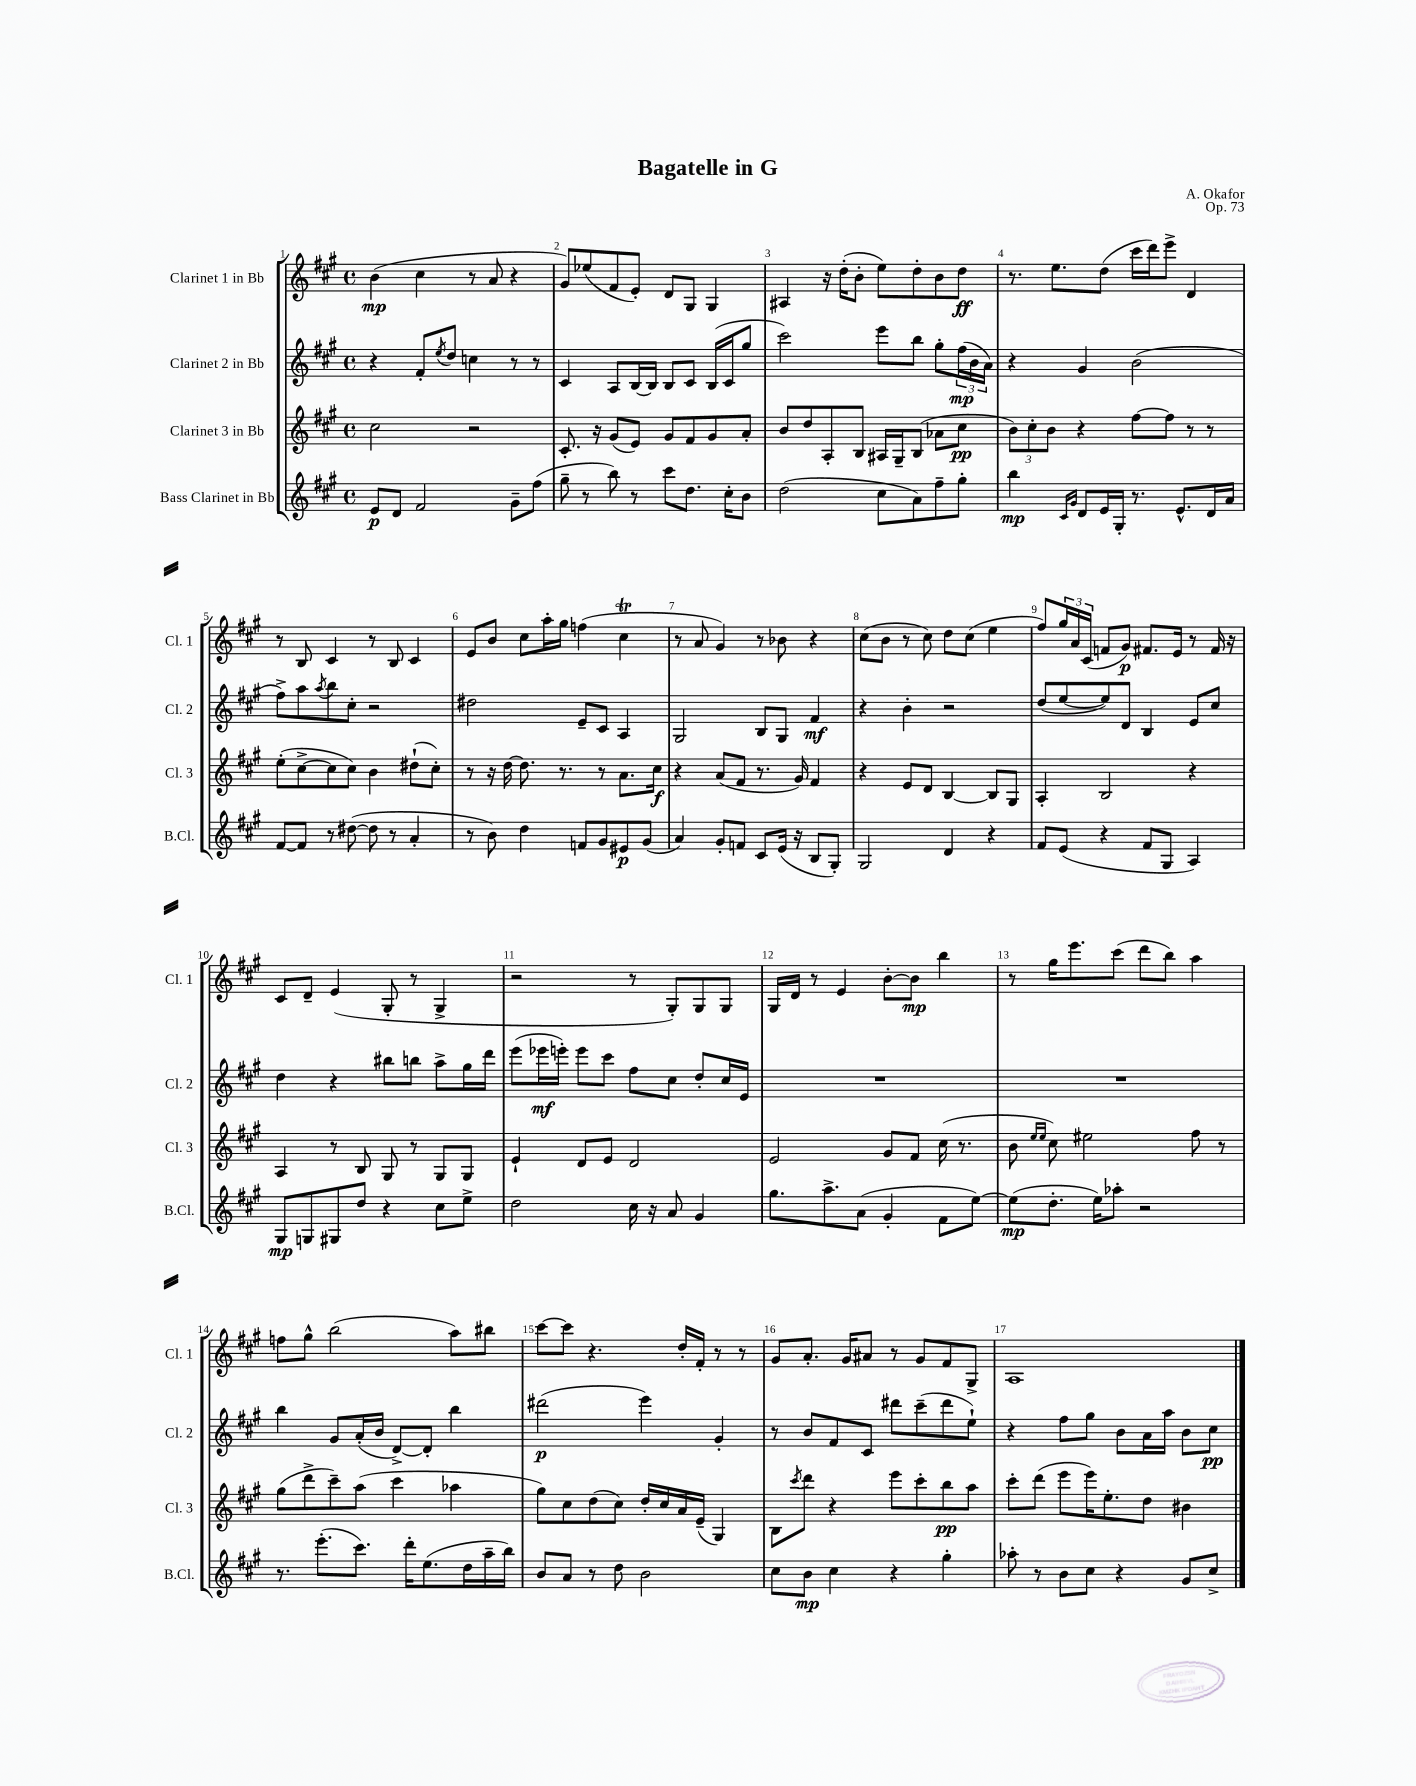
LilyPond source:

\header { title = "Bagatelle in G" composer = "A. Okafor" opus = "Op. 73" }
<<
\new StaffGroup <<
\new Staff = "s0" \with { instrumentName = "Clarinet 1 in Bb" shortInstrumentName = "Cl. 1" } {
    \clef treble \key a \major \defaultTimeSignature \time 4/4
    b'4\mp( cis''4 r8 a'8 r4 |
    gis'8) ees''8( fis'8 e'8-.) d'8 gis8 gis4 |
    ais4 r16 d''16-.( b'8-. e''8) d''8-. b'8 d''8\ff |
    r8. e''8. d''8( cis'''16 d'''16) e'''8-> d'4 |
    r8 b8 cis'4 r8 b8 cis'4 |
    e'8 b'8 cis''8 a''16-. gis''16 f''4( cis''4\trill |
    r8 a'8 gis'4) r8 bes'8 r4 |
    cis''8( b'8 r8 cis''8) d''8 cis''8( e''4 |
    fis''8) \tuplet 3/2 { gis''16 a'16 cis'16( } f'8 gis'8\p) fis'8. e'16 r8 fis'16 r16 |
    cis'8 d'8-- e'4( gis8-. r8 gis4-> |
    r2 r8 gis8-.) gis8 gis8 |
    gis16 d'16 r8 e'4 b'8~-. b'8\mp b''4 |
    r8 gis''16 e'''8. cis'''8( d'''8 b''8) a''4 |
    f''8 gis''8-^ b''2( a''8) bis''8 |
    cis'''8~ cis'''8 r4. d''16-. fis'16-. r8 r8 |
    gis'8 a'8.-. gis'16 ais'8 r8 gis'8 fis'8 gis8-> |
    a1 \bar "|." |
}
\new Staff = "s1" \with { instrumentName = "Clarinet 2 in Bb" shortInstrumentName = "Cl. 2" } {
    \clef treble \key a \major \defaultTimeSignature \time 4/4
    r4 fis'8-. \acciaccatura { e''8 } d''8 c''4 r8 r8 |
    cis'4 a8 b16~ b16 b8 cis'8 b16( cis'16 gis''8 |
    cis'''2) e'''8 b''8 gis''8-. \tuplet 3/2 { fis''16\mp( b'16 a'16) } |
    r4 gis'4 b'2( |
    fis''8->) a''8 \acciaccatura { a''8 } b''8 cis''8-. r2 |
    dis''2 e'8-- cis'8 a4 |
    gis2 b8 gis8 fis'4\mf |
    r4 b'4-. r2 |
    d''8( e''8~ e''8) d'8 b4 e'8 cis''8 |
    d''4 r4 bis''8 b''8 a''8-> gis''16 d'''16 |
    e'''8( ees'''16\mf e'''16-.) e'''8 cis'''8 fis''8 cis''8 d''8-. cis''16 e'16 |
    R1 |
    R1 |
    b''4 gis'8 a'16-.( b'16 d'8~->) d'8-. b''4 |
    dis'''2\p( e'''4) gis'4-. |
    r8 b'8 fis'8 cis'8 dis'''8 cis'''8--( dis'''8 e''8-!) |
    r4 fis''8 gis''8 b'8 a'16 a''16 b'8 cis''8\pp \bar "|." |
}
\new Staff = "s2" \with { instrumentName = "Clarinet 3 in Bb" shortInstrumentName = "Cl. 3" } {
    \clef treble \key a \major \defaultTimeSignature \time 4/4
    cis''2 r2 |
    cis'8.-. r16 gis'8( e'8) gis'8 fis'8 gis'8 a'8-. |
    b'8 d''8 a8-. b8 ais16 gis16-- b8( aes'8 cis''8\pp |
    \tuplet 3/2 { b'8) cis''8-. b'8 } r4 fis''8~ fis''8 r8 r8 |
    e''8-.( cis''8~-> cis''8 cis''8) b'4 dis''8-!( cis''8-.) |
    r8 r16 d''16~ d''8. r8. r8 a'8. cis''16\f |
    r4 a'8( fis'8 r8. gis'16) fis'4 |
    r4 e'8 d'8 b4~ b8 gis8 |
    a4-. b2 r4 |
    a4 r8 b8 gis8 r8 gis8 gis8 |
    e'4-! d'8 e'8 d'2 |
    e'2 gis'8 fis'8 cis''16( r8. |
    b'8 \grace { e''16 e''16 } cis''8) eis''2 fis''8 r8 |
    gis''8( d'''8-> cis'''8--) a''8( cis'''4 aes''4 |
    gis''8) cis''8 d''8( cis''8) d''16-. cis''16 a'16 e'16--( gis4) |
    b8 \acciaccatura { cis'''8 } d'''8 r4 e'''8 cis'''8-. b''8\pp a''8 |
    cis'''8-. d'''8( e'''8 e'''16) e''8.-. d''8 bis'4 \bar "|." |
}
\new Staff = "s3" \with { instrumentName = "Bass Clarinet in Bb" shortInstrumentName = "B.Cl." } {
    \clef treble \key a \major \defaultTimeSignature \time 4/4
    e'8\p d'8 fis'2 gis'8-- fis''8( |
    gis''8-- r8 b''8) r8 cis'''8 d''8. cis''16-. b'8 |
    d''2( cis''8 a'8) fis''8-- gis''8-. |
    b''4\mp \grace { cis'16 gis'16 } d'8 e'16 gis16-. r8. e'8.-^ d'16 a'16 |
    fis'8~ fis'8 r8 dis''8~( dis''8 r8 a'4-. |
    r8 b'8) d''4 f'8 gis'8 eis'8\p gis'8( |
    a'4) gis'8-. f'8 cis'8 e'16( r16 b8 gis8-.) |
    gis2 d'4 r4 |
    fis'8 e'8( r4 fis'8 gis8 a4) |
    gis8\mp g8 gis8 d''8 r4 cis''8 e''8-> |
    d''2 cis''16 r16 a'8 gis'4 |
    gis''8. a''8.-> a'8( gis'4-. fis'8 e''8~) |
    e''8\mp( d''8.-. e''16) aes''8-. r2 |
    r8. e'''8.-.( cis'''8.) d'''16-. e''8.( d''16 a''16-- b''16) |
    b'8 a'8 r8 d''8 b'2 |
    cis''8 b'8\mp cis''4 r4 gis''4-. |
    aes''8-. r8 b'8 cis''8 r4 gis'8 cis''8-> \bar "|." |
}
>>
>>
\layout { \context { \Score \override BarNumber.break-visibility = ##(#f #t #t) barNumberVisibility = #all-bar-numbers-visible } }
